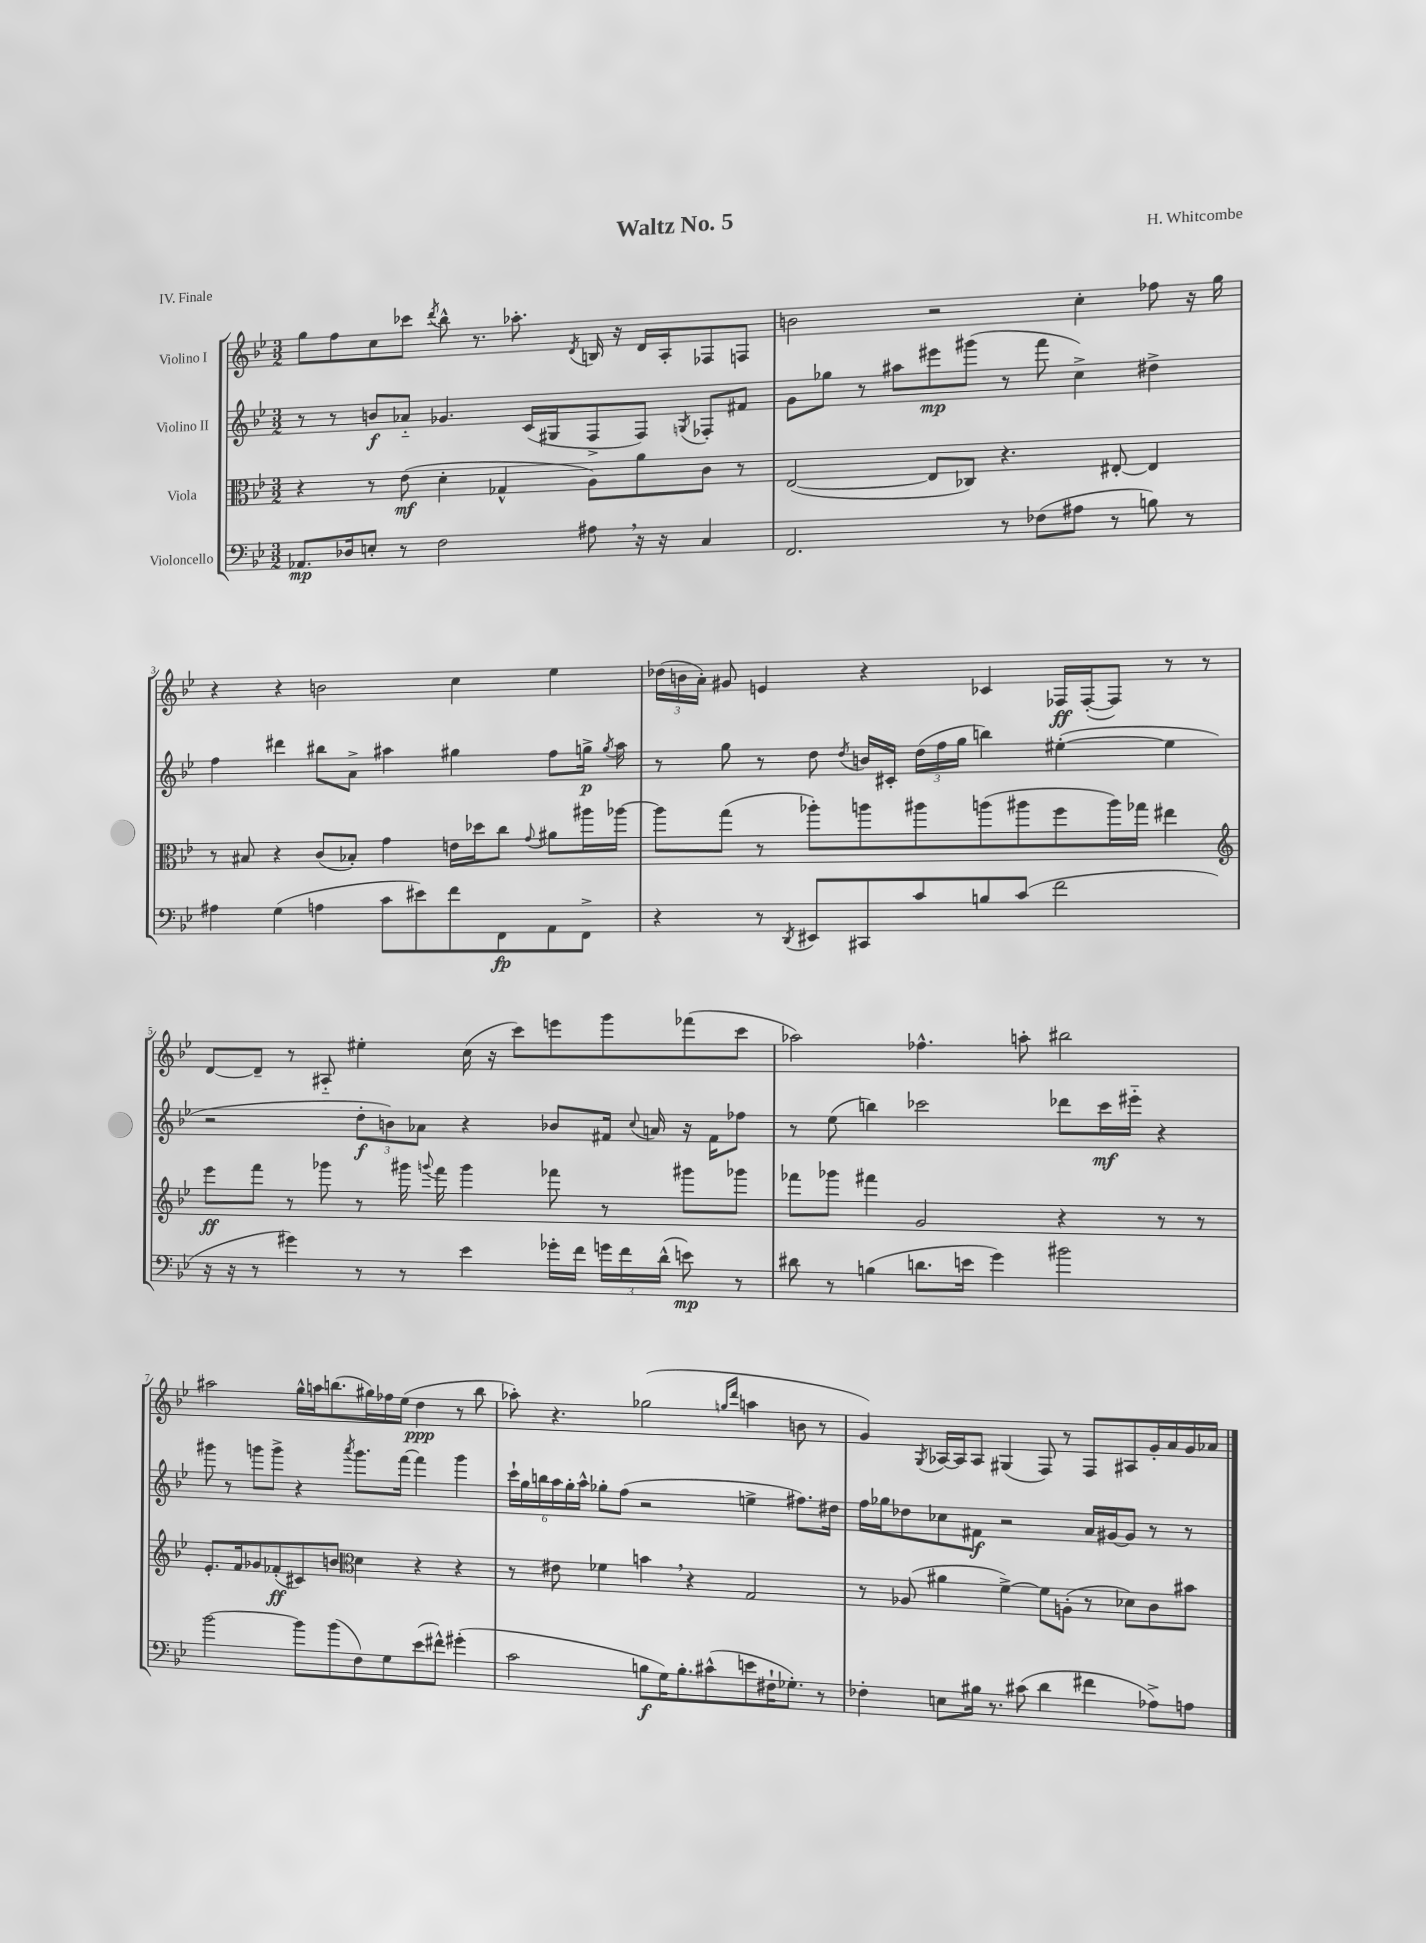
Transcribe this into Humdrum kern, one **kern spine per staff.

**kern	**dynam	**kern	**dynam	**kern	**dynam	**kern	**dynam
*part4	*part4	*part3	*part3	*part2	*part2	*part1	*part1
*staff4	*staff4	*staff3	*staff3	*staff2	*staff2	*staff1	*staff1
*I"Violoncello	*	*I"Viola	*	*I"Violino II	*	*I"Violino I	*
*clefF4	*	*clefC3	*	*clefG2	*	*clefG2	*
*k[b-e-]	*	*k[b-e-]	*	*k[b-e-]	*	*k[b-e-]	*
*M3/2	*	*M3/2	*	*M3/2	*	*M3/2	*
=1	=1	=1	=1	=1	=1	=1	=1
8.AA-X/L	mp	4r	.	8r	.	8gg\L	.
.	.	.	.	8r	.	8ff\	.
16D-X/k	.	.	.	.	.	.	.
8En'/J	.	8r	.	8bn/L	f	8cc\	.
8r	.	(8e-\	mf	8a-X/J	.	8ccc-X\J	.
.	.	.	.	.	.	8qddd/	.
2F\	.	4d'\	.	4.g-X/	.	8bb-^^\	.
.	.	.	.	.	.	8.r	.
.	.	4G-X^^/	.	.	.	.	.
.	.	.	.	.	.	8.aa-X'\	.
.	.	.	.	(16c/LL	.	.	.
.	.	.	.	16G#X/J	.	.	.
.	.	.	.	.	.	8qd/	.
8A#X,\	.	8A\L)	.	8F^/	.	16Bn/	.
.	.	.	.	.	.	16r	.
16r	.	8a\	.	8F/J)	.	16d/LL	.
16r	.	.	.	.	.	16A'/J	.
.	.	.	.	8qGn/	.	.	.
4C/	.	8c\J	.	8F-X'/L	.	8F-X/	.
.	.	8r	.	8f#X/J	.	8Fn/J	.
=2	=2	=2	=2	=2	=2	=2	=2
2.FF/	.	([2E-/	.	8g\L	.	2bn\	.
.	.	.	.	8gg-X\J	.	.	.
.	.	.	.	8r	.	.	.
.	.	.	.	8aa#X\L	.	.	.
.	.	8E-/L]	.	8eee#X\	mp	2r	.
.	.	8C-X/J)	.	(8ggg#X\J	.	.	.
8r	.	4.r	.	8r	.	.	.
(8F-X\L	.	.	.	8fff\	.	.	.
8A#X\J	.	.	.	4cc^\)	.	4cc'\	.
8r	.	[8E#X'/	.	.	.	.	.
8Bn\)	.	4E#/]	.	4dd#X^\	.	8ff-X\	.
8r	.	.	.	.	.	16r	.
.	.	.	.	.	.	16gg\	.
!!LO:LB:g=z
=3	=3	=3	=3	=3	=3	=3	=3
4A#X\	.	8r	.	4ff\	.	4r	.
.	.	8B#X/	.	.	.	.	.
(4G\	.	4r	.	4ddd#X\	.	4r	.
4An\	.	(8c/L	.	8bb#X\L	.	2bn\	.
.	.	8B-X'/J)	.	8a^\J	.	.	.
8c\L	.	4g\	.	4aa#X\	.	.	.
8e#X\)	.	.	.	.	.	.	.
8f\	.	16en\LL	.	4gg#X\	.	4cc\	.
.	.	16dd-X\J	.	.	.	.	.
8FF\	fp	8cc\J	.	.	.	.	.
.	.	8qqg/	.	.	.	.	.
8AA\	.	8a#X\L	.	8ff\L	.	4ee-\	.
8FF^\J	.	16aa#X\L	.	16ggn^\Jk	p	.	.
.	.	.	.	8qgg/	.	.	.
.	.	[16aa-X\JJ	.	16aa#\	.	.	.
=4	=4	=4	=4	=4	=4	=4	=4
4r	.	8aa-\L]	.	8r	.	(24dd-X\LL	.
.	.	.	.	.	.	24bn\	.
.	.	.	.	.	.	24a'\JJ)	.
.	.	(8gg\J	.	8gg\	.	8g#X/	.
8r	.	8r	.	8r	.	4en/	.
8qDD/	.	.	.	.	.	.	.
8EE#X/L	.	8aa-X'\L)	.	8dd\	.	.	.
.	.	.	.	8qdd/	.	.	.
8CC#X/	.	8aan\	.	16bn/LL	.	4r	.
.	.	.	.	16c#X'/JJ	.	.	.
8c/	.	8aa#X\	.	(24dd\LL	.	.	.
.	.	.	.	24ff\	.	.	.
.	.	.	.	24gg\JJ	.	.	.
8Bn/	.	(8aan\	.	4bbn\)	.	4c-X/	.
(8c/J	.	8aa#X\	.	.	.	.	.
2f\	.	8ff\	.	([4ee#X'\	.	16F-X/LL	ff
.	.	.	.	.	.	([16F-'/J	.
.	.	16aa#\L)	.	.	.	8F-/J])	.
.	.	16gg-X\JJ	.	.	.	.	.
.	.	4ee#X\	.	4ee#\]	.	8r	.
.	.	.	.	.	.	8r	.
!!LO:LB:g=z
=5	=5	=5	=5	=5	=5	=5	=5
*	*	*clefG2	*	*	*	*	*
16r	.	8eee-\L	ff	2r	.	[8d/L	.
16r	.	.	.	.	.	.	.
8r	.	8fff\J	.	.	.	8d~/J]	.
4g#X\)	.	8r	.	.	.	8r	.
.	.	8ggg-X\	.	.	.	8A#X/	.
8r	.	8r	.	12dd'\L	f	4ee#X'\	.
.	.	.	.	12bn\)	.	.	.
8r	.	16ggg#X\	.	.	.	.	.
.	.	.	.	12a-X\J	.	.	.
.	.	8qqgggn/	.	.	.	.	.
.	.	16fff\	.	.	.	.	.
4e-\	.	4ggg\	.	4r	.	(16cc\	.
.	.	.	.	.	.	16r	.
.	.	.	.	.	.	8ccc\L)	.
16g-X'\LL	.	8fff-X\	.	8b-X/L	.	8eeen\	.
16f\JJ	.	.	.	.	.	.	.
24gn\LL	.	8r	.	16f#X/Jk	.	8ggg\	.
24f\	.	.	.	.	.	.	.
.	.	.	.	8qqcc/	.	.	.
.	.	.	.	16an/	.	.	.
(24d^^\JJ	.	.	.	.	.	.	.
8en\)	mp	8ggg#X\L	.	16r	.	(8fff-X\	.
.	.	.	.	16f#\KL	.	.	.
8r	.	8ggg-X\J	.	8ff-X\J	.	8ccc\J	.
=6	=6	=6	=6	=6	=6	=6	=6
8d#X\	.	8fff-X\L	.	8r	.	2aa-X\)	.
8r	.	8ggg-X\J	.	(8ee-\	.	.	.
(4Bn\	.	4fff#X\	.	4bbn\)	.	.	.
8.dn\L	.	2g/	.	2ccc-X\	.	4.ff-X^^\	.
16en\Jk	.	.	.	.	.	.	.
4g\)	.	.	.	.	.	.	.
.	.	.	.	.	.	8aan'\	.
2b#X\	.	4r	.	8ddd-X\L	.	2bb#X\	.
.	.	.	.	16ccc-\L	mf	.	.
.	.	.	.	16eee#X\JJ	.	.	.
.	.	8r	.	4r	.	.	.
.	.	8r	.	.	.	.	.
!!LO:LB:g=z
=7	=7	=7	=7	=7	=7	=7	=7
[2b-\	.	8.e-'/L	.	8ggg#X\	.	2aa#X\	.
.	.	.	.	8r	.	.	.
.	.	16f/k	.	.	.	.	.
.	.	8g-X/	.	8gggn\L	.	.	.
.	.	(8f-X'/	ff	8ggg^\J	.	.	.
8b-\L]	.	8c#X/)	.	4r	.	16gg^^\LL	.
.	.	.	.	.	.	16aan\J	.
(8b-\	.	8bn/J	.	.	.	(8.bbn\	.
*	*	*clefC3	*	*	*	*	*
.	.	.	.	8qaaa/	.	.	.
8F\)	.	4d\	.	8.ggg\L	.	.	.
.	.	.	.	.	.	16gg#X\L)	.
8G\	.	.	.	.	.	16ff-X\	.
.	.	.	.	[16fff\Jk	.	(16ee-\JJ	.
(8e-\	.	4r	.	4fff\]	.	4dd\	ppp
8f#X^^\J)	.	.	.	.	.	.	.
(4g#X'\	.	4r	.	4ggg\	.	8r	.
.	.	.	.	.	.	8bb\	.
=8	=8	=8	=8	=8	=8	=8	=8
2c\	.	8r	.	24ccc`\LL	.	8aa-X'\)	.
.	.	.	.	24gg\	.	.	.
.	.	.	.	24bbn\	.	.	.
.	.	8e#X\	.	24aa\	.	4.r	.
.	.	.	.	24gg'\	.	.	.
.	.	.	.	24aa^^\JJ	.	.	.
.	.	4f-X\	.	8gg-X'\L	.	.	.
.	.	.	.	(8ff\J	.	.	.
8Bn\L	f	4bn,\	.	2r	.	(2gg-X\	.
16G\K)	.	.	.	.	.	.	.
8.B'\	.	.	.	.	.	.	.
.	.	4r	.	.	.	.	.
(8c#X^^\	.	.	.	.	.	.	.
.	.	.	.	.	.	16qqggn/LL	.
.	.	.	.	.	.	16qqddd/JJ	.
8en\	.	2G/	.	4een^\	.	4aan\	.
16F#X`\K	.	.	.	.	.	.	.
8.G-X'\J)	.	.	.	.	.	.	.
.	.	.	.	8.ff#X\L)	.	8bn\	.
8r	.	.	.	.	.	8r	.
.	.	.	.	16dd#X\Jk	.	.	.
=9	=9	=9	=9	=9	=9	=9	=9
4F-X'\	.	8r	.	16ff\LL	.	4g/)	.
.	.	.	.	16gg-X\J	.	.	.
.	.	(8A-X/	.	8dd-X\	.	.	.
.	.	.	.	.	.	8qG/	.
8En\L	.	4a#X\	.	8cc-X\	.	[16A-X/LL	.
.	.	.	.	.	.	16A-/J]	.
16B#X\Jk	.	.	.	8f#X\J	f	8A-/J	.
8.r	.	.	.	.	.	.	.
.	.	[4f^\)	.	2r	.	(4G#X/	.
(8c#X\	.	.	.	.	.	.	.
4d\	.	8f\L]	.	.	.	8F/)	.
.	.	(8An'\J	.	.	.	8r	.
4f#X\	.	8r	.	16a/LL	.	8F/L	.
.	.	.	.	[16g#X/J	.	.	.
.	.	8d-X\L)	.	8g#/J]	.	8A#X/	.
8A-X^\L)	.	8c\	.	8r	.	16g'/L	.
.	.	.	.	.	.	16a/	.
8An\J	.	8b#X\J	.	8r	.	16g/	.
.	.	.	.	.	.	16a-X/JJ	.
==	==	==	==	==	==	==	==
*-	*-	*-	*-	*-	*-	*-	*-
